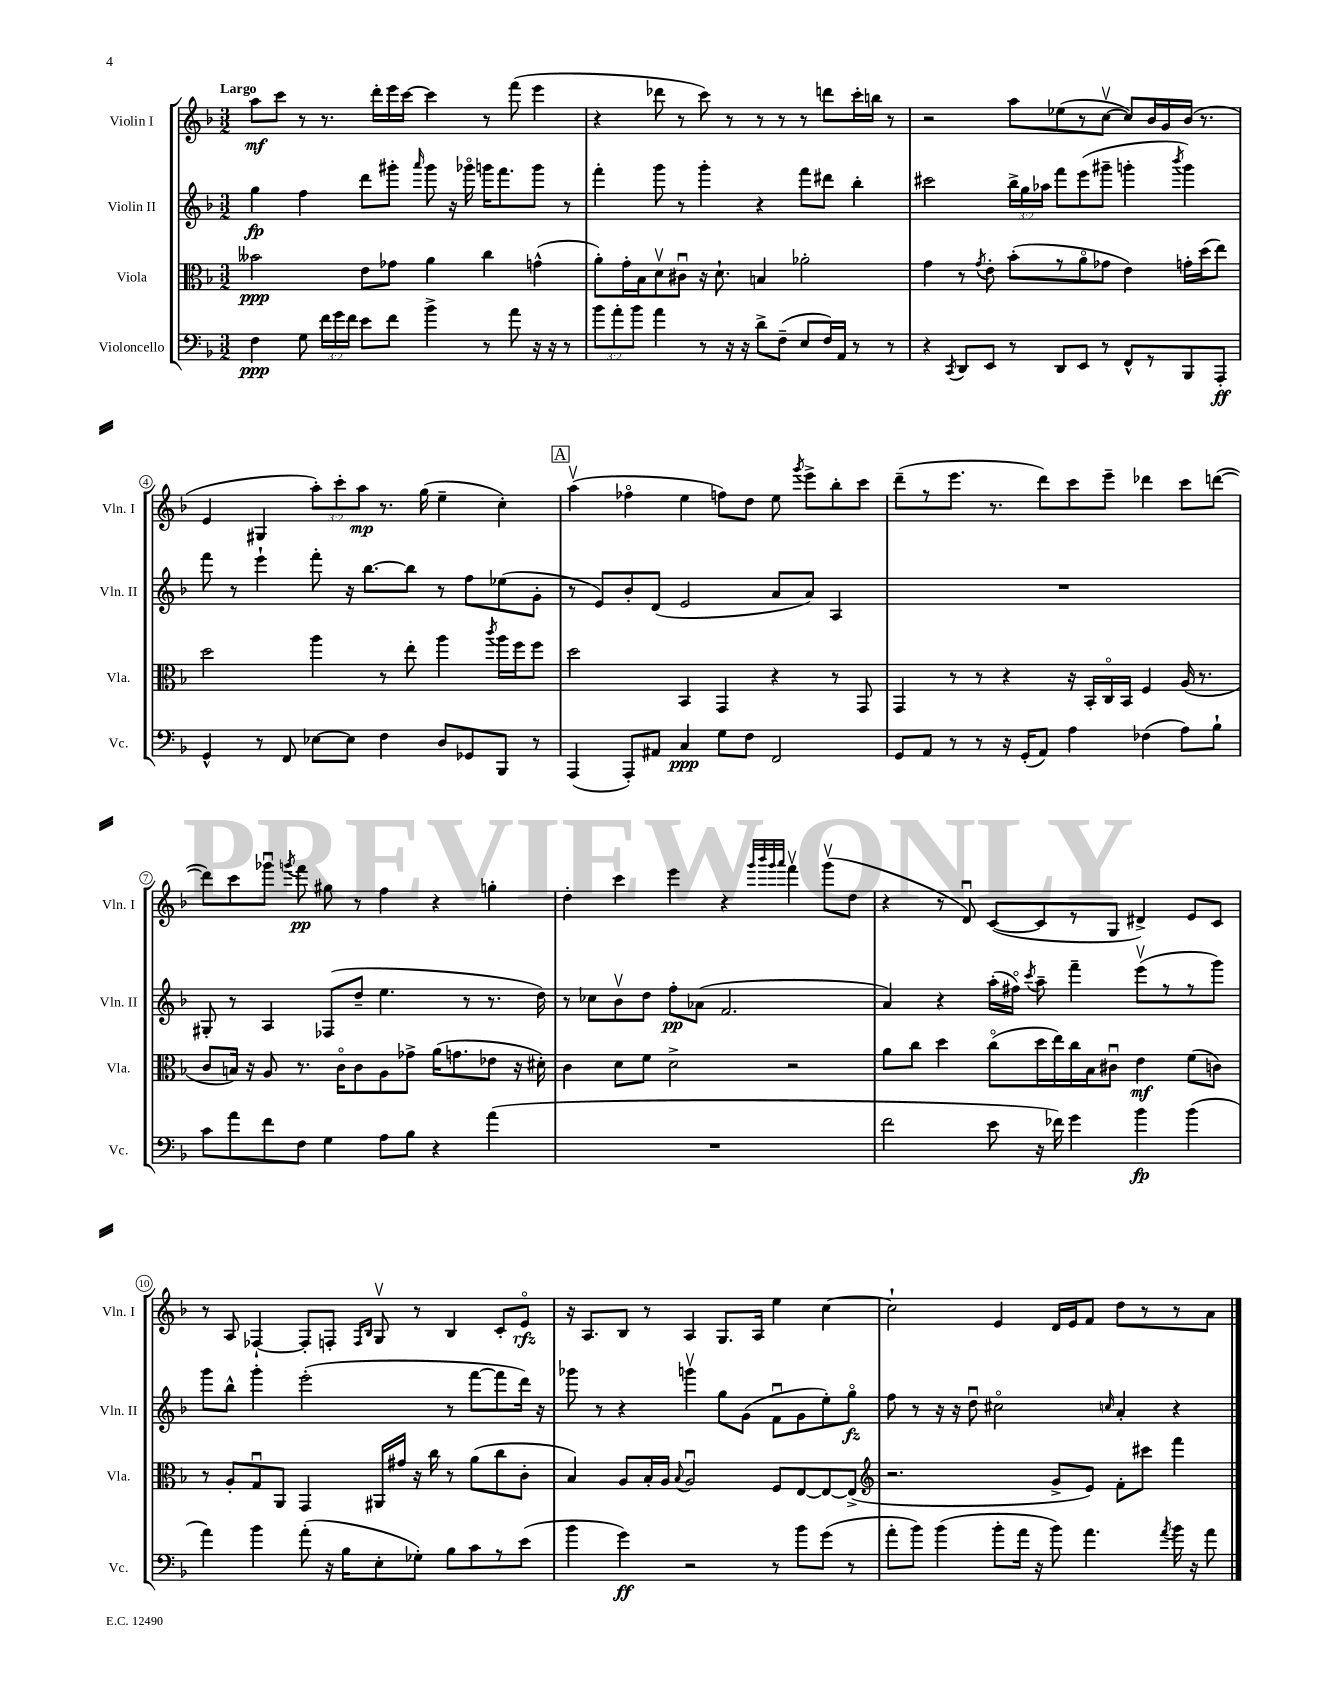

**kern	**kern	**kern	**kern
*staff4	*staff3	*staff2	*staff1
*clefF4	*clefC3	*clefG2	*clefG2
*k[b-]	*k[b-]	*k[b-]	*k[b-]
*M3/2	*M3/2	*M3/2	*M3/2
4F	2b--	4gg	8aa
.	.	.	8ccc
8G	.	4ff	8r
24f	.	.	8.r
24g	.	.	.
24f	.	.	.
8e	8e	8ddd	.
.	.	.	16ddd'
8f	8g-	8ggg#'	16eee
.	.	.	[16ccc
.	.	16qqaaa	.
4b-^	4a	8ggg#	4ccc]
.	.	16r	.
.	.	16ggg-o	.
8r	4cc	16ggg	8r
.	.	8.fff	.
8a	.	.	(8fff
16r	(4g^^	8ggg	4eee
16r	.	.	.
8r	.	8r	.
=	=	=	=
12b-	8a')	4fff'	4r
12a'	.	.	.
.	16g'	.	.
12b-	.	.	.
.	16B-	.	.
4a	8dv	8ggg	8ddd-
.	8c#u	8r	8r
8r	16r	4ggg'	8ccc)
.	8.d`	.	.
16r	.	.	8r
16r	.	.	.
8d^	4B	4r	8r
(8F~	.	.	8r
8E	2a-'	8fff	8r
16F)	.	8ddd#	8ddd
16AA	.	.	.
8r	.	4bb-'	16ccc'
.	.	.	16bb
8r	.	.	8r
=	=	=	=
4r	4g	2ccc#	2r
8qCC	.	.	.
8DD	8r	.	.
.	8qg	.	.
8EE	8e'	.	.
8r	(8b-'	24bb-^	8aa
.	.	24gg	.
.	.	24aa-	.
8DD	8r	8fff	(8ee-
8EE	8ao	(8eee	8r
8r	8g-	8ggg#~	[8ccv
8FF^^	4e)	4ggg'	8cc])
8r	.	.	16b-
.	.	.	16g
.	.	8qbbb-	.
8BBB-	16g'	4ggg)	(16b-
.	(16dd	.	8.r
8AAA'	8ee)	.	.
=	=	=	=
4GG^^	2dd	8fff	4e
.	.	8r	.
8r	.	4eee`	4G#
8FF	.	.	.
[8E-	4aa	8fff'	12aa')
.	.	.	12ccc'
8E-]	.	16r	.
.	.	.	12aa
.	.	[8.bb-	.
4F	8r	.	8.r
.	8ee'	8bb-]	.
.	.	.	(16gg
8D	4aa	8r	4ee~
8GG-	.	8ff	.
.	8qccc	.	.
8BBB-	16aa	(8ee-	4cc')
.	16ff	.	.
8r	8ff	8g'	.
=	=	=	=
(4AAA	2dd	8r	(4aav
.	.	8e)	.
8AAA')	.	8b-'	4ff-o
8AA#	.	(8d	.
4C	4BB-	2e	4ee
8G	4GG	.	8ff)
8F	.	.	8dd
2FF	4r	8a	8ee
.	.	.	8qggg
.	.	8a)	8eee^
.	8r	4A	8bb-'
.	8GG	.	8ccc
=	=	=	=
8GG	4GG	1.r	(8ddd~
8AA	.	.	8r
8r	8r	.	8.eee
8r	8r	.	.
.	.	.	8.r
16r	4r	.	.
(16GG'	.	.	.
8AA)	.	.	8ddd)
4A	16r	.	8ccc
.	16BB-'	.	.
.	16Co	.	8eee~
.	16BB-	.	.
(4F-	4F	.	4ddd-
8A)	(16A	.	8ccc
.	8.r	.	.
8B-`	.	.	([8ddd
=	=	=	=
8c	8c	8G#'	8ddd])
8a	16B)	8r	8ccc
.	16r	.	.
8f	8A	4A	8ggg-u
.	.	.	8qggg
8F	8.r	.	8fff
4G	.	(8F-	8gg#
.	16co	.	.
.	8c	8dd~	8r
8A	8A	4.ee	4ff
8B-	8g-^	.	.
4r	(16a	.	4r
.	8.g	.	.
.	.	8r	.
(4a	8e-	8.r	4gg'
.	16r	.	.
.	16d#')	16dd)	.
=	=	=	=
1.r	4c	8r	4dd'
.	.	8cc-	.
.	8d	8b-v	4ccc
.	8f	8dd	.
.	2d^	8ff'	4eee
.	.	(8a-	.
.	.	2.f	4r
.	.	.	32qqggg
.	.	.	32qqbbb-
.	.	.	32qqggg
.	.	.	32qqaaa
.	2r	.	4fffv
.	.	.	(8gggv
.	.	.	8dd
=	=	=	=
2f	8a	4a)	4r
.	8cc	.	.
.	4dd	4r	8r
.	.	.	8du)
8e	(8cco	(16aa'	([8c
.	.	16ff#o)	.
.	.	8qccc	.
16r	16dd	8aa~	8c]
16f-)	16ee)	.	.
4g	16cc	4fff~	8r
.	16B-	.	.
.	8c#u	.	8G
4b-	4e	(8eeev	4d#^)
.	.	8r	.
(4b-	(8f	8r	8e
.	8c)	8ggg)	8c
=	=	=	=
4a)	8r	8ggg	8r
.	8A'	8bb-^^	8A
4b-	8Gu	4ggg'	[4F-`
.	8AA	.	.
(8a'	4GG	(2eee'	8F-']
16r	.	.	8F'
16B-	.	.	.
.	.	.	16qqF
.	.	.	16qqB-
8E'	16AA#	.	8Gv
.	16g#	.	.
8G-')	16r	.	8r
.	16cc	.	.
8B-	8r	8r	4B-
8c	(8a	[8fff	.
8r	8cc	8fff]	8c'
(8e	8c'	16ddd)	8eo
.	.	16r	.
=	=	=	=
4b-	4B-)	8ggg-	16r
.	.	.	8.A
.	.	8r	.
4g)	8A	4r	8B-
.	16B-'	.	8r
.	16A	.	.
.	8qqB-	.	.
2r	2Au	4gggv	4A
.	.	8gg	8.G
.	.	(8g	.
.	.	.	16A
8r	8F	8fu	4ee
8b-	[8E	8g	.
(8g	8E_	8ee')	[4cc
8r	(8E^]	8ggo	.
=	=	=	=
*	*clefG2	*	*
8a'	2.r	8ff	2cc`]
8b-)	.	8r	.
(4b-	.	16r	.
.	.	16r	.
.	.	8ddu	.
8b-'	.	2cc#o	4e
16a	.	.	.
16r	.	.	.
8b-)	8g^	.	16d
.	.	.	16e
4.a	8e)	.	8f
.	.	16qqcc	.
.	8f'	4a'	8dd
.	8ccc#	.	8r
8qa	.	.	.
16b-	4fff	4r	8r
16r	.	.	.
8a	.	.	8a
==	==	==	==
*-	*-	*-	*-
